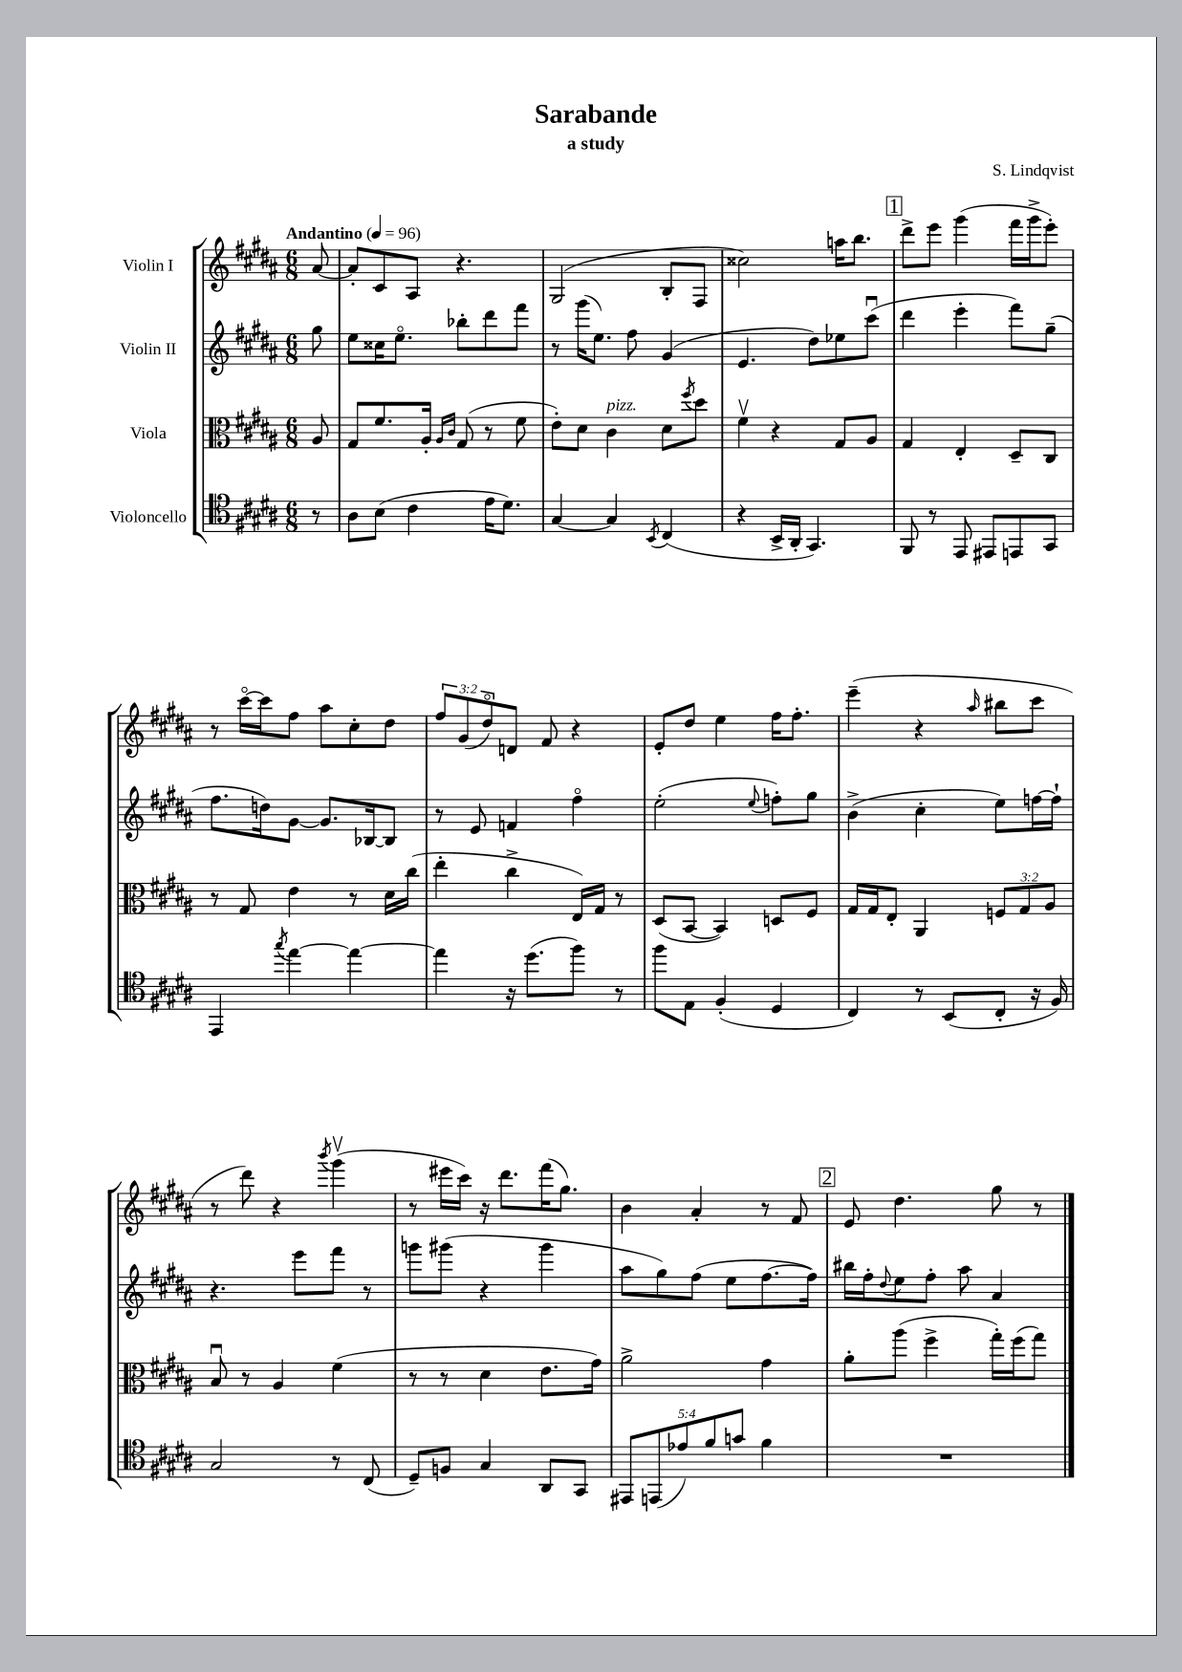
\header { title = "Sarabande" composer = "S. Lindqvist" subtitle = "a study" }
<<
\new StaffGroup <<
\new Staff = "s0" \with { instrumentName = "Violin I" } {
    \clef treble \key b \major \numericTimeSignature \time 6/8 \override Staff.TupletNumber.text = #tuplet-number::calc-fraction-text \partial 8 \tempo "Andantino" 4 = 96
    ais'8~ |
    ais'8-. cis'8 ais8 r4. |
    gis2( b8-. fis8 |
    cisis''2) a''16 b''8. |
    \mark \markup { \box "1" } dis'''8-> e'''8 gis'''4( fis'''16 gis'''16-> e'''8-.) |
    r8 cis'''16~\flageolet cis'''16 fis''8 ais''8 cis''8-. dis''8 |
    \tuplet 3/2 { fis''8 gis'8( dis''8\flageolet) } d'8 fis'8 r4 |
    e'8-. dis''8 e''4 fis''16 fis''8.-. |
    e'''4--( r4 \grace { ais''16 } bis''8 cis'''8 |
    r8 dis'''8) r4 \acciaccatura { b'''8 } gis'''4\upbow( |
    r8 eis'''16 cis'''16) r16 dis'''8. fis'''16( gis''8.) |
    b'4 ais'4-. r8 fis'8 |
    \mark \markup { \box "2" } e'8 dis''4. gis''8 r8 \bar "|." |
}
\new Staff = "s1" \with { instrumentName = "Violin II" } {
    \clef treble \key b \major \numericTimeSignature \time 6/8 \partial 8
    gis''8 |
    e''8 cisis''16 e''8.\flageolet bes''8-. dis'''8 fis'''8 |
    r8 gis'''16( e''8.) fis''8 gis'4( |
    e'4. dis''8) ees''8 cis'''8\downbow( |
    \mark \markup { \box "1" } dis'''4 e'''4-. fis'''8) gis''8--( |
    fis''8. d''16) gis'8~ gis'8. bes16~ bes8 |
    r8 e'8 f'4 fis''4\flageolet |
    e''2-.( \appoggiatura { e''8 } f''8-.) gis''8 |
    b'4->( cis''4-. e''8) f''16~ f''16-! |
    r4. e'''8 fis'''8 r8 |
    g'''8 gis'''8( r4 gis'''4 |
    ais''8 gis''8) fis''8( e''8 fis''8.~ fis''16) |
    \mark \markup { \box "2" } bis''16 fis''16-. \appoggiatura { dis''8 } e''8 fis''8-. ais''8 ais'4 \bar "|." |
}
\new Staff = "s2" \with { instrumentName = "Viola" } {
    \clef alto \key b \major \numericTimeSignature \time 6/8 \override Staff.TupletNumber.text = #tuplet-number::calc-fraction-text \partial 8
    ais8 |
    gis8 fis'8. ais16-. \grace { ais16 cis'16 } gis8( r8 fis'8 |
    e'8-.) dis'8 cis'4^\markup { \italic "pizz." } dis'8 \acciaccatura { fis''8 } dis''8 |
    fis'4\upbow r4 gis8 ais8 |
    \mark \markup { \box "1" } gis4 e4-. dis8-- cis8 |
    r8 gis8 e'4 r8 dis'16 cis''16( |
    e''4-. cis''4-> e16) gis16 r8 |
    dis8( b,8~ b,4) d8 fis8 |
    gis16 gis16 e8-. ais,4 \tuplet 3/2 { f8 gis8 ais8 } |
    b8\downbow r8 ais4 fis'4( |
    r8 r8 dis'4 e'8. gis'16) |
    ais'2-> gis'4 |
    \mark \markup { \box "2" } ais'8-. ais''8( fis''4-> gis''16-.) fis''16( gis''8) \bar "|." |
}
\new Staff = "s3" \with { instrumentName = "Violoncello" } {
    \clef tenor \key b \major \numericTimeSignature \time 6/8 \override Staff.TupletNumber.text = #tuplet-number::calc-fraction-text \partial 8
    r8 |
    ais8 b8( cis'4 e'16 dis'8.) |
    gis4~ gis4 \acciaccatura { b,8 } cis4( |
    r4 b,16-> ais,16-. gis,4.) |
    \mark \markup { \box "1" } fis,8 r8 e,8 eis,8 e,8 gis,8 |
    e,4 \acciaccatura { gis''8 } e''4~ e''4~ |
    e''4 r16 dis''8.( fis''8) r8 |
    fis''8 e8 fis4-.( dis4 |
    cis4) r8 b,8( cis8-. r16 fis16) |
    gis2 r8 cis8( |
    dis8--) f8 gis4 ais,8 gis,8 |
    \tuplet 5/4 { eis,8 e,8( ees'8) fis'8 g'8 } fis'4 |
    \mark \markup { \box "2" } R2. \bar "|." |
}
>>
>>
\layout { \context { \Score \remove "Bar_number_engraver" } }
